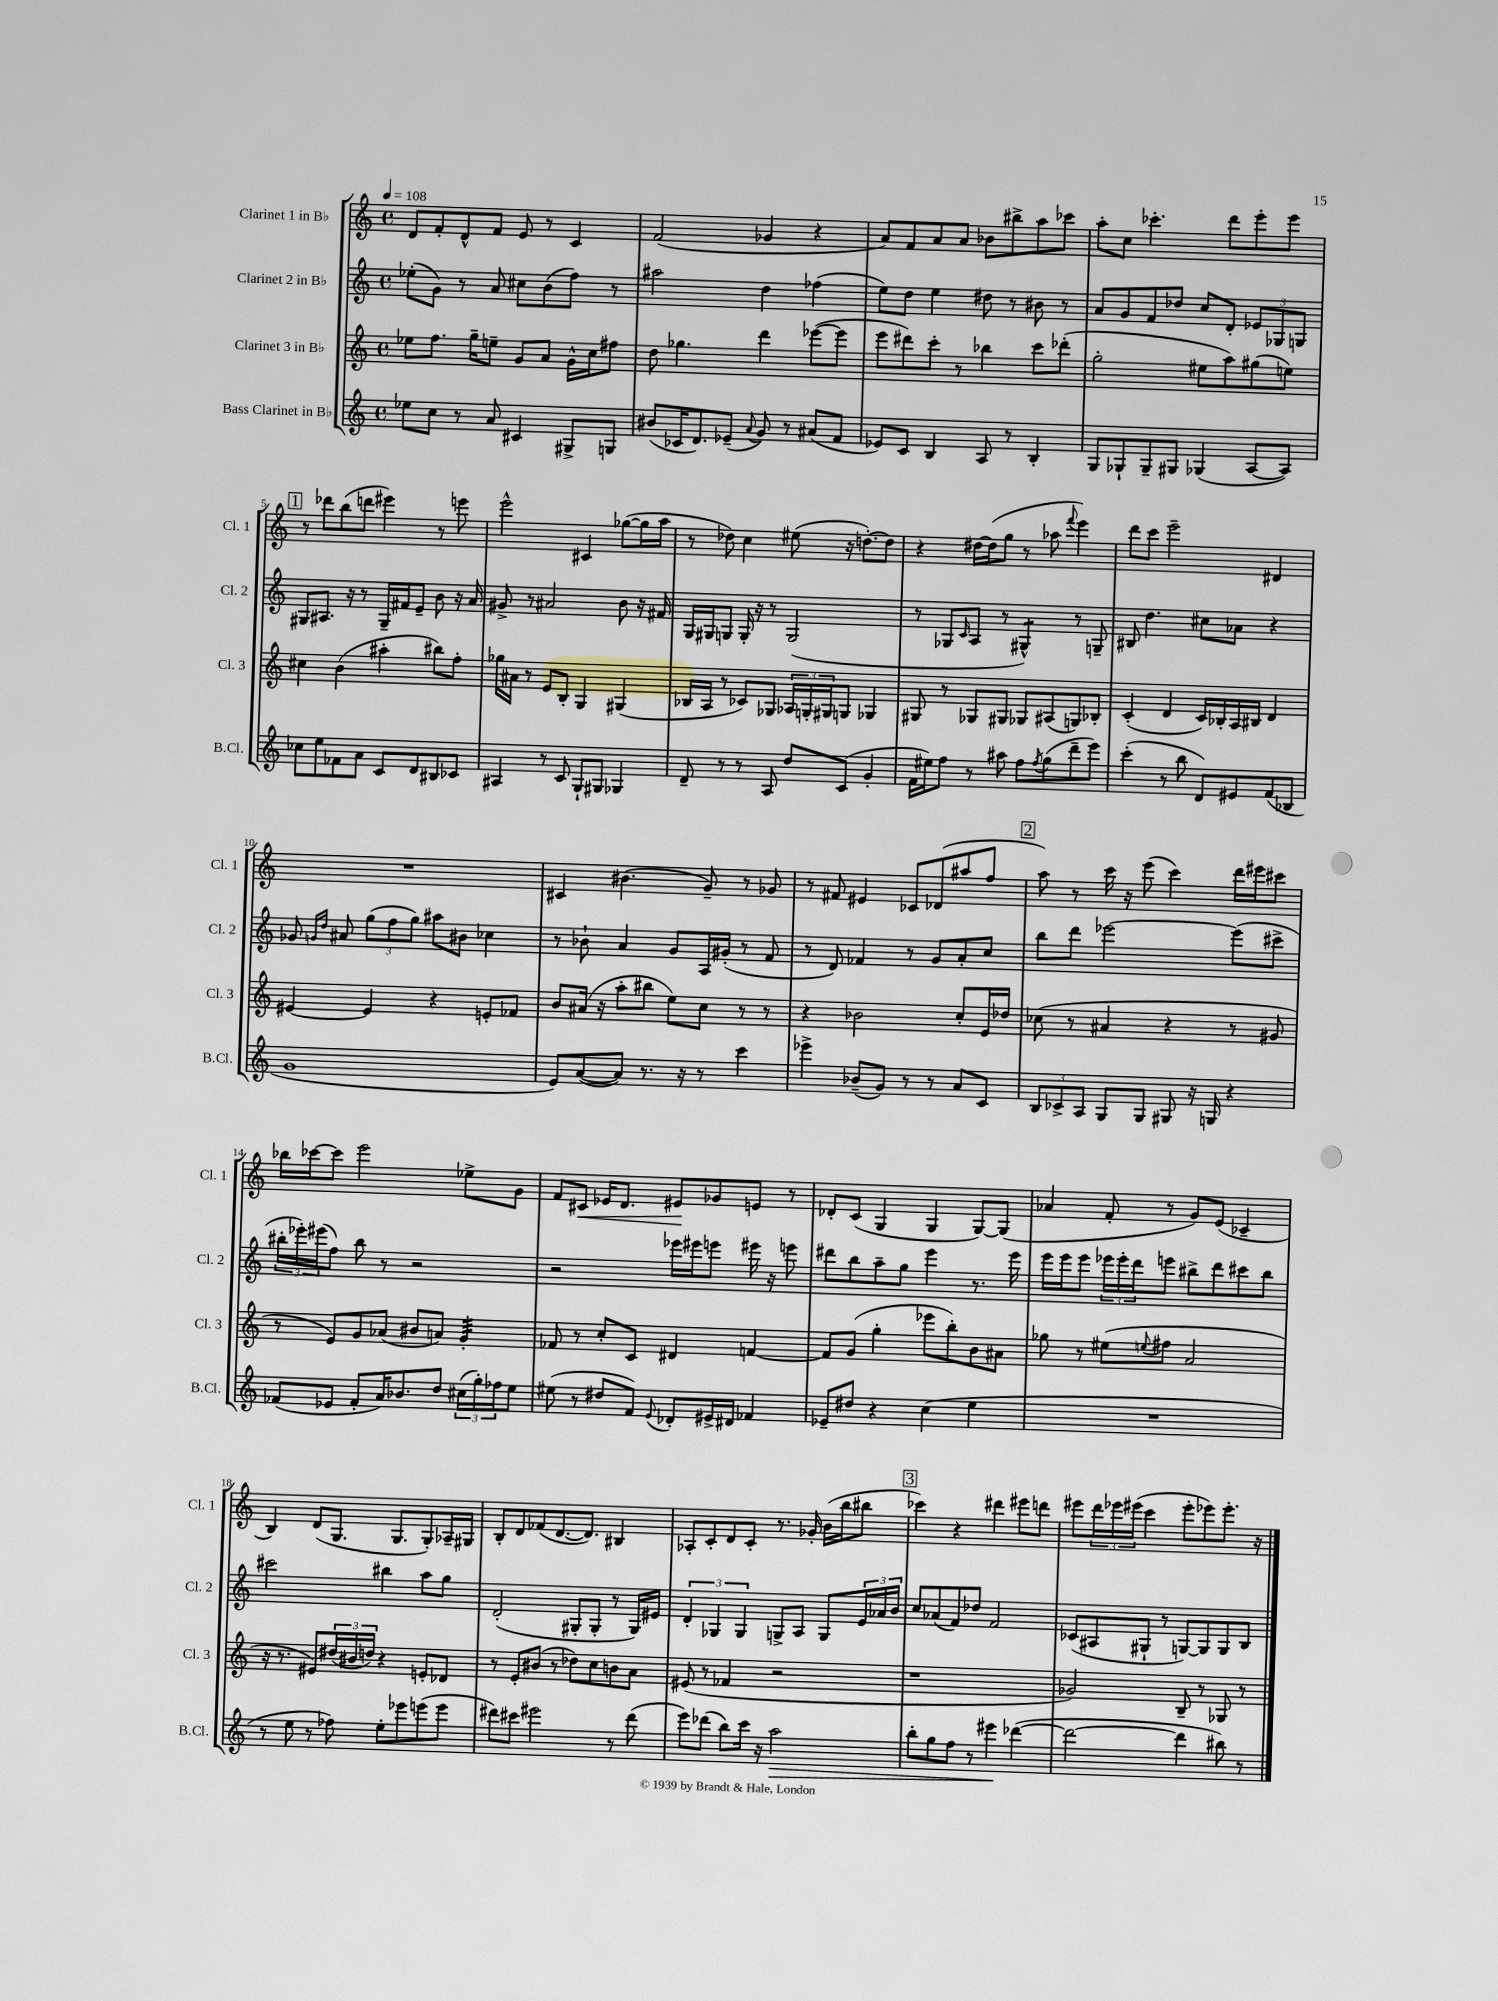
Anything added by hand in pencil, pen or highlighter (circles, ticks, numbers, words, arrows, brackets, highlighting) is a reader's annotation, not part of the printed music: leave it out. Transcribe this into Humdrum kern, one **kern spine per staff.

**kern	**kern	**kern	**kern
*staff4	*staff3	*staff2	*staff1
*clefG2	*clefG2	*clefG2	*clefG2
*k[]	*k[]	*k[]	*k[]
*M4/4	*M4/4	*M4/4	*M4/4
*met(c)	*met(c)	*met(c)	*met(c)
*MM108	*MM108	*MM108	*MM108
8ee-	8ee-	(8ee-'	8d
8cc	8.ff	8g)	8f'
8r	.	8r	8d^^
.	16gg~	.	.
8a	8ee~	8a	8f
4c#	8g	8cc#	8e
.	8a	(8b	8r
8G#^	16g^^	8ff)	4c
.	16cc	.	.
8G	8ff#	8r	.
=	=	=	=
(8b#	8dd	2aa#	(2f
16c-	4.gg-	.	.
8.d)	.	.	.
(8e-~	.	.	.
8qqa	.	.	.
8g)	4ddd	4dd	4g-
8r	.	.	.
(8a#	([8eee-	(4ff-	4r
8f	8eee-]	.	.
=	=	=	=
8e-)	8eee	8ee)	8a)
8c	8ddd#)	8dd	8f
4B	8ccc'	4ee	8a
.	8r	.	8a
8A	4bb-	8dd#	8b-
8r	.	8r	8bb#^
4B'	8ccc	8b#	8aa
.	(8ddd-'	8r	8ccc-
=	=	=	=
8G	2gg'	8a	8aa'
8G-`	.	8g	8cc
8G-~	.	8f	4.ccc-'
8G#	.	8dd-	.
(4G-	8ee#	8cc	.
.	8aa)	8d'	8ddd
[8A	(8gg#	12e-	8eee'
.	.	12G-	.
8A])	8ee)	.	8eee
.	.	12G	.
=	=	=	=
8cc-	4cc#	8G#	8r
8ee	.	8.A#	8ddd-
8f-	(4b	.	(8bb
.	.	16r	.
8a	.	8r	8ddd
8c	4aa#'	16G#~	4eee#)
.	.	16f#	.
8d	.	8e~	.
8B#	8bb#)	8b	8r
8c-	8ff'	16r	8eee
.	.	16a	.
=	=	=	=
4A#	16gg-	8g#^	2eee^^
.	16a#	.	.
.	8r	8r	.
8r	8e	2a#	.
8c	8B'	.	.
8G`	4G	.	4c#
8G#	.	.	.
4G-	(4G#	8b	([8gg-
.	.	16r	16gg-]
.	.	16f#	16aa
=	=	=	=
8d~	16B-	16G	8r
.	16A	16G#	.
8r	8r	8G	8dd-)
8r	8c-)	16G'	4cc
.	.	16r	.
8A	8G-	8r	.
8dd	24A-	(2G	(8ee#
.	24G'	.	.
.	24G#	.	.
(8c	8G	.	16r
.	.	.	[8.dd')
4g'	4G-	.	.
.	.	.	8dd]
=	=	=	=
16f	8G#	8r	4r
16ee#)	.	.	.
8ff	8r	8G-	.
.	.	16qqc	.
8r	8G-	8A	[16dd#
.	.	.	(16dd#]
8aa#	8G#	8r	8gg
8ff	8G-	4G#^^)	8r
8qff	.	.	.
(8gg	(8A#	.	8aa-
.	.	.	8qqfff
8ddd~	8G)	8r	4eee)
8eee)	8B-'	8G~	.
=	=	=	=
(4ccc'	(4c'	8B#	8ddd
.	.	4.dd	8ccc
8r	4d	.	2eee~
8bb	.	.	.
8d)	16c)	8cc#	.
.	16B-'	.	.
8e#	16A	8a-	.
.	16B#	.	.
(8f	4d	4r	4d#
8B-	.	.	.
=	=	=	=
1g	[4e#	8g-	1r
.	.	16qqg	.
.	.	16qqdd	.
.	.	8a#	.
.	4e#]	(12gg	.
.	.	12ff	.
.	.	12gg)	.
.	4r	8aa#	.
.	.	8b#	.
.	8e'	4cc-	.
.	8f-	.	.
=	=	=	=
8e)	8b	8r	4c#
([8a	(16a#	8b-`	.
.	16r	.	.
8a])	8aa'	4a	(4.b#
8.r	8bb#	.	.
.	8ee)	8g	.
16r	.	.	.
8r	8cc	16A	8g~)
.	.	(16g#'	.
4ccc	8r	8r	8r
.	8r	8f	8g-
=	=	=	=
4eee-^	4r	8r	8r
.	.	8d)	8f#
(8b-~	2b-	4f-	4e#
8g)	.	.	.
8r	.	8r	8c-
8r	.	8g	(8d-
8a	8cc'	8a'	8aa#
8c	16e	8cc	8ff
.	16dd-	.	.
=	=	=	=
12B	(8cc-	8bb	8aa)
12c-^	.	.	.
.	8r	8ddd	8r
12A	.	.	.
8G	4a#	[2eee-	16ccc
.	.	.	16r
8G	.	.	(8eee
8G#	4r	.	4ccc)
16r	.	.	.
16G	.	.	.
4r	8r	(8eee-]	16ddd
.	.	.	16eee#
.	8g#	8ccc#^	8ccc#
=	=	=	=
(8f-	8r	24bb#'	16bb-
.	.	24eee-')	.
.	.	.	[16ccc-
.	.	(24eee#	.
8e-	8e)	8ff)	8ccc-]
8f-'	8g	8bb#	2eee
16a)	(8a-	8r	.
8.b-	.	.	.
.	8b#	2r	.
8dd	8a)	.	.
(24cc#	4g'	.	8ee-^
24gg')	.	.	.
24ff-	.	.	.
8ee	.	.	8g
=	=	=	=
(8ee#	8f-	2r	8f
8r	8r	.	8c#
8dd#	8cc'	.	16e-
.	.	.	8.d
8f)	8c	.	.
8qqe	.	.	.
8d-'	4d#	16eee-	8e#
.	.	16eee#	.
16e#^	.	8eee	8g-
16d#	.	.	.
4f-	[4f	16eee#	8e
.	.	16r	.
.	.	8eee	8r
=	=	=	=
8e-~	8f]	8ddd#	8d-'
8dd#	(8g	8bb	(8c
4r	4gg'	8aa~	4G
.	.	8gg	.
(4cc	8eee-	4eee	4G
.	8bb')	.	.
4ee	8b	8.r	[8G)
.	8a#	.	(8G]
.	.	16eee	.
=	=	=	=
1r	8gg-	16eee	4a-
.	.	16eee	.
.	8r	8eee	.
.	(8ee#	24eee-	8f'
.	.	24eee-'	.
.	.	24ddd	.
.	8qqee	.	.
.	8ff#	8eee	8r
.	2a	8bb#^	8g)
.	.	8ddd	(8e
.	.	8ccc#	4c-~
.	.	8bb#	.
=	=	=	=
8r	16r	2ccc#	4B)
.	8.r	.	.
8ee	.	.	.
8r	8e#)	.	(8d
8ff-)	(24dd#	.	8.G
.	24b#	.	.
.	24dd)	.	.
8ee'	4r	4bb#	.
.	.	.	8.G
8eee-	.	.	.
(8eee	8e'	8aa	8G')
8eee	8d-	8gg	16A-~
.	.	.	16G#
=	=	=	=
8ddd#)	8r	(2d'	8B'
8ccc#	8e'	.	8d
2eee#	(8b#	.	(8f-
.	8r	.	[8.d
.	8dd-)	8G#'	.
.	.	.	8.d])
.	8cc	8G#'	.
8r	8b	8r	4B#
(8ddd#	8a	16G#)	.
.	.	16e#	.
=	=	=	=
8eee)	(8e#	6d'	8A-'
(8ddd-	8r	.	8c'
.	.	6G-	.
8bb)	4f-	.	8d
.	.	6G-	.
16ccc	.	.	8c'
16r	.	.	.
2aa	2r	8G^	8.r
.	.	8A	.
.	.	.	16g-'
.	.	8G	(16b
.	.	.	16bb
.	.	24e	8bb#
.	.	24a-	.
.	.	24b	.
=	=	=	=
8bb'	1r	8cc	4ccc-)
8gg	.	(8a-	.
8ff	.	8f)	4r
8r	.	8dd-	.
4eee#	.	2f	4ddd#
([4ddd-	.	.	8eee#
.	.	.	8ddd
=	=	=	=
2ddd-_	2g-)	(8c-	8eee#
.	.	8A#	24ddd
.	.	.	24eee-
.	.	.	(24eee#
.	.	8G#`	4ccc
.	.	8r	.
4ddd-]	8B~	[8G)	8eee#'
.	8r	8G]	8eee-)
8bb#)	8G-	8G	8.eee-'
8r	8r	8B	.
.	.	.	16r
==	==	==	==
*-	*-	*-	*-
